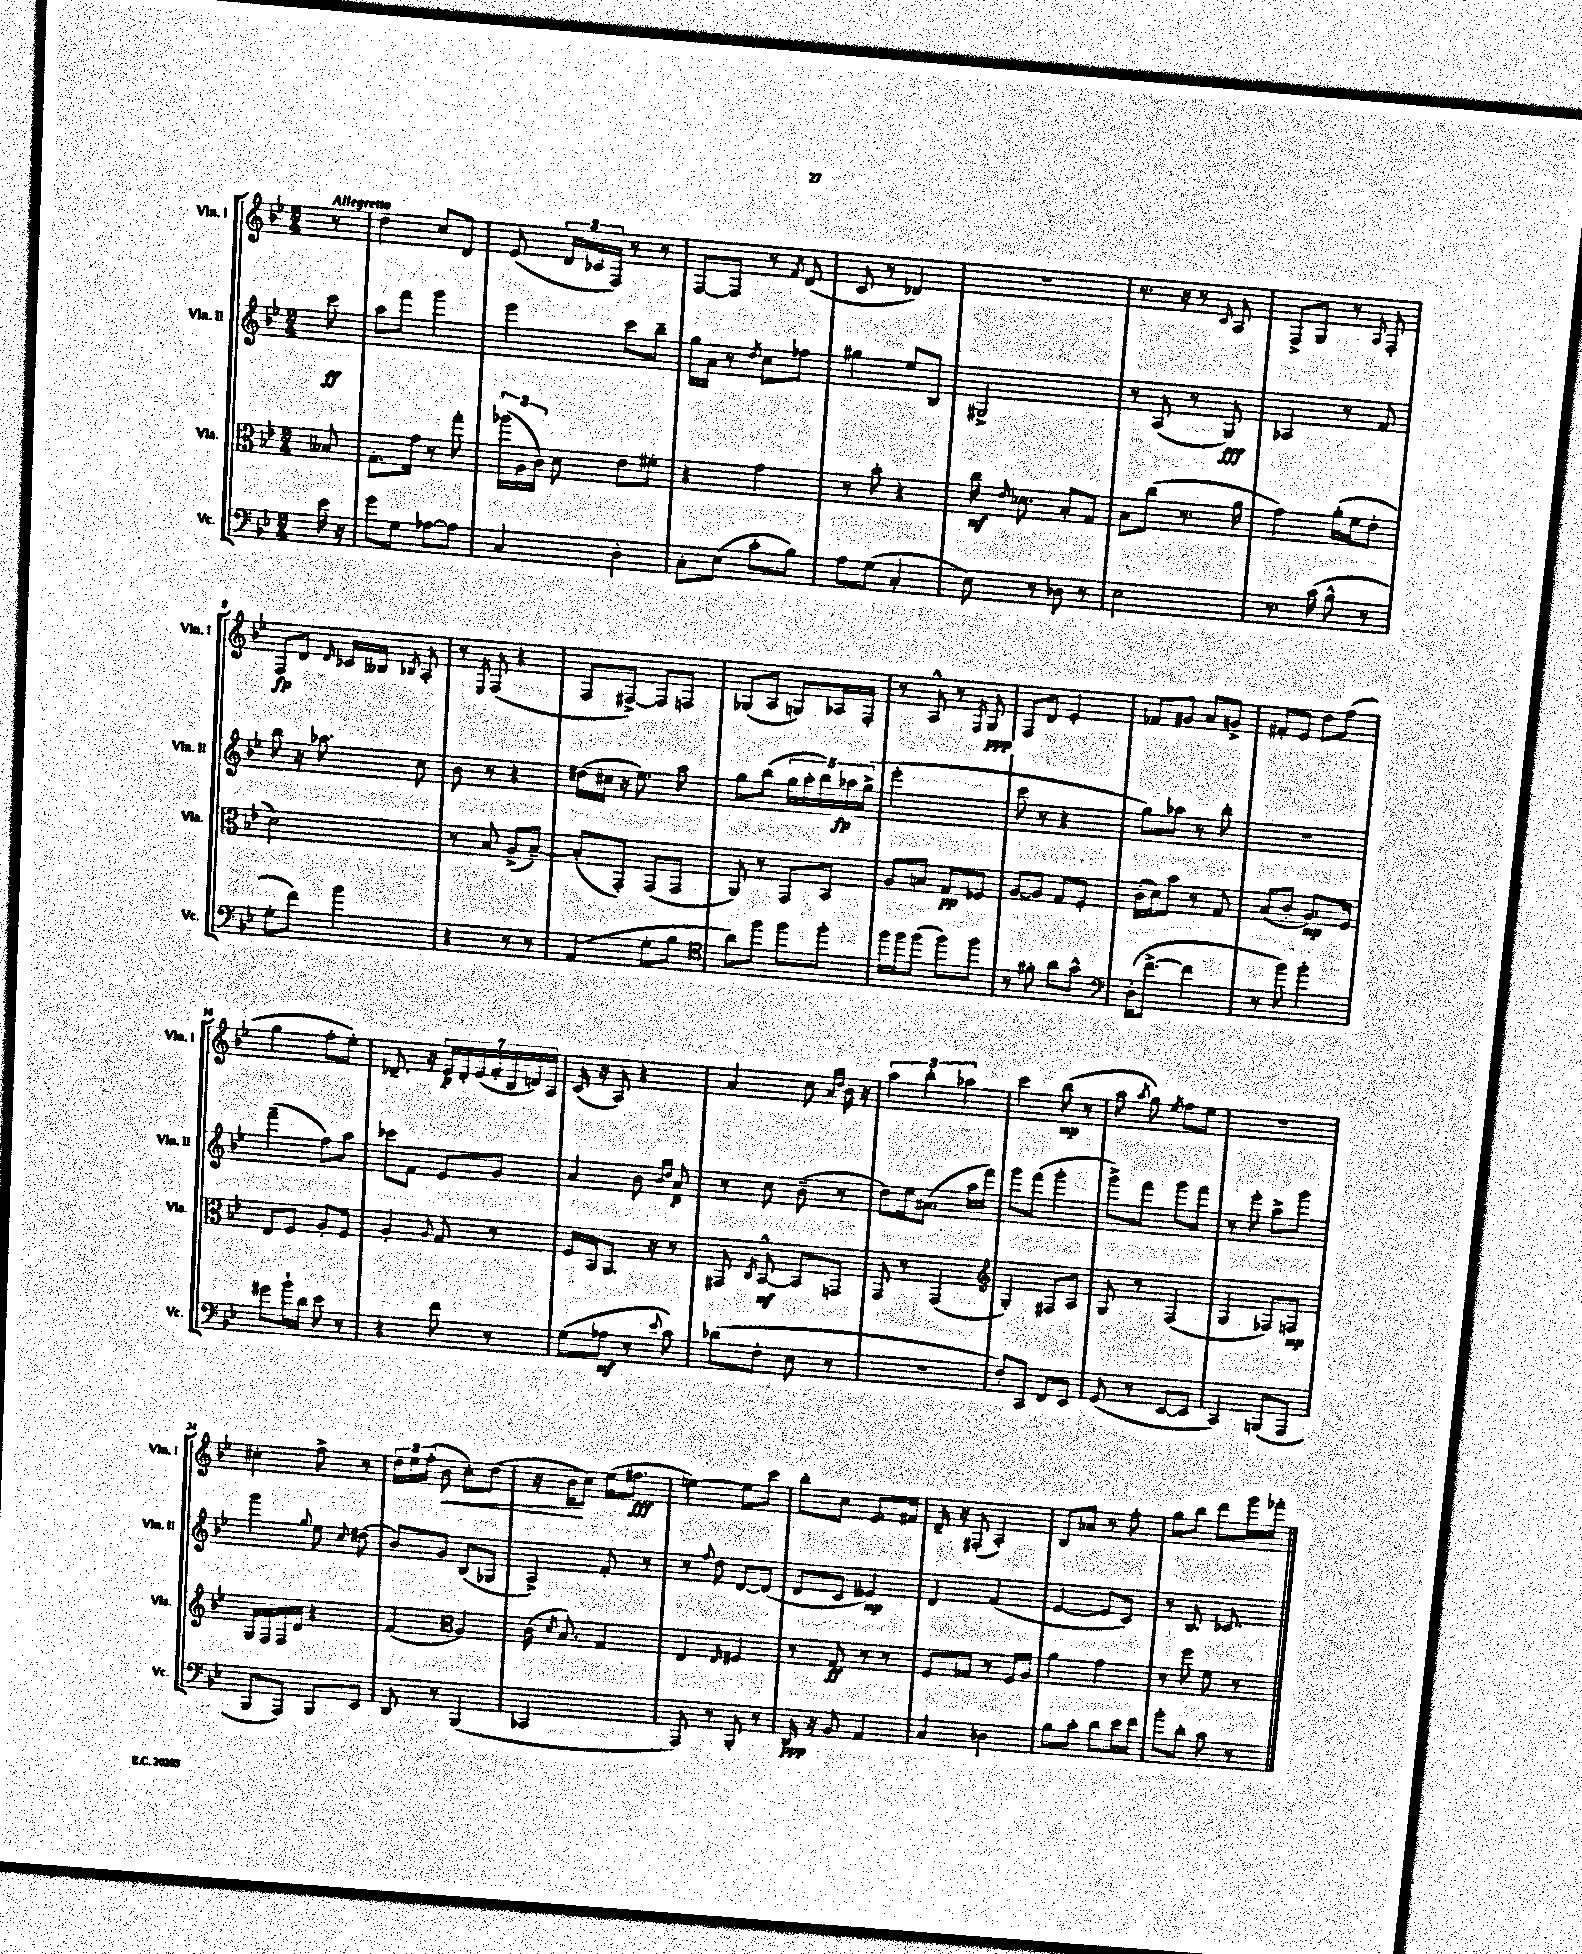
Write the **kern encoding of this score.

**kern	**kern	**kern	**kern
*staff4	*staff3	*staff2	*staff1
*clefF4	*clefC3	*clefG2	*clefG2
*k[b-e-]	*k[b-e-]	*k[b-e-]	*k[b-e-]
*M2/4	*M2/4	*M2/4	*M2/4
16e-	8B--	8ccc	8r
16r	.	.	.
=	=	=	=
8g	8.G'	8aa	4dd
8G	.	8fff	.
.	16g	.	.
[8A-	8r	4ggg	8cc
8A-]	8gg'	.	8d
=	=	=	=
4C	(24aa-	4eee-	(8e-
.	24A	.	.
.	24c)	.	.
.	8d	.	24d
.	.	.	24c-
.	.	.	24F)
4D'	8e-	8ccc	8r
.	8f#'	8bb-~	8r
=	=	=	=
8C'	4r	16gg	[8F
.	.	16a	.
(8E-	.	8r	8F]
.	.	8qdd	.
8c'	4g	8cc	8r
.	.	.	8qf
8B-)	.	8ff-	(8d
=	=	=	=
8A	8r	4gg#	8c
(8G	8b-'	.	8r
4C'	4r	8ee-	4d-)
.	.	8B-	.
=	=	=	=
8E-)	16cc	2G#^	2r
.	16qqe-	.	.
.	8.d-	.	.
8r	.	.	.
8D-	8B-'	.	.
8r	8G	.	.
=	=	=	=
2E-	8B-	8r	8.r
.	(8cc	(8A	.
.	.	.	16r
.	8.r	8r	8r
.	.	.	8qqc
.	.	8G)	8A
.	16a	.	.
=	=	=	=
8.r	4g)	4A-	8F^
.	.	.	8G
(16c	.	.	.
8B-^^	(16a'	8r	8r
.	16f	.	.
.	.	.	8qqA
8r	8e-'	8f	8F'
=	=	=	=
8G'	2d)	8bb-	8F
8f)	.	16r	8d
.	.	8.aa-	.
.	.	.	16qqd
4b-	.	.	16c-
.	.	.	16B--
.	.	.	8qB-
.	.	8cc	8A'
=	=	=	=
4r	8r	8b-	8r
.	.	.	8qE-
.	8B-	8r	(8F
8r	(8A^	4r	4r
8r	[8B-~)	.	.
=	=	=	=
(4AA	(8B-']	(16dd#	8F
.	.	16cc#	.
.	8GG')	16r	[8F#^)
.	.	8.ee-)	.
8G'	(8GG	.	8F#]
8B-	8GG	8aa	8F
=	=	=	=
*clefC4	*	*	*
8a)	8AA)	8gg	(8G-
8ff	8r	(8bb-	8A
8ff	8GG	20gg	8G)
.	.	20aa'	.
.	.	20bb-)	.
8ff'	8BB-	.	16A-
.	.	20aa-	.
.	.	.	16F'
.	.	(20gg^	.
=	=	=	=
16ff	8A	2eee-'	8r
16ff	.	.	.
(8ff	8B	.	8A^^
8ff)	8G	.	8r
.	.	.	8qF
8ff	8F-	.	8G
=	=	=	=
8r	[8A	8ccc	8F
8f#'	8A]	8r	8d
8a	8G	4r	4e-'
8g^^	8F'	.	.
=	=	=	=
*clefF4	*	*	*
(16D'	(16c'	8gg)	8f-
[8.f^	16d)	.	.
.	8b-	8aa-	8g#
4f]	8r	8r	8a
.	8G	8bb-'	8g^
=	=	=	=
8r	(8B-	2r	8f#'
8b-)	8c'	.	8e-
4b-'	8.A)	.	8dd
.	.	.	(8ff
.	16F	.	.
=	=	=	=
8g#	8E-	(4fff~	4gg
16b-`	8F	.	.
16d	.	.	.
8e-	8A'	8ff)	8ff'
8r	8F	8aa	8ee-')
=	=	=	=
4r	4A'	8ccc-	8.d-~
.	.	8f	.
.	.	.	16r
.	8qqA	.	.
8f	8G	8e-	28e-
.	.	.	28d-'
.	.	.	(28e-
.	.	.	28f'
8r	8r	8g	.
.	.	.	28B-
.	.	.	28d)
.	.	.	28A
=	=	=	=
(8G	16F	4a	(16c
.	16BB-	.	16r
8A-	8.AA	.	8A)
8r	.	8b-	4r
.	16r	.	.
.	.	16qqb-	.
8qqe-	.	16qqdd	.
8c)	8r	8a	.
=	=	=	=
(8d-	8GG#	8r	4a
.	8qC	.	.
8F'	[8BB-^^	8cc	.
8E-	8BB-]	(8b-~	8cc
.	.	.	16qqa
.	.	.	16qqdd
8r	8GG	8r	16b-
.	.	.	16r
=	=	=	=
2r	8GG	8dd)	6aa
.	8r	16ee-	.
.	.	.	6bb-'
.	.	(8.a#	.
.	(4GG	.	.
.	.	.	6aa-
.	.	16aa	.
.	.	16fff)	.
=	=	=	=
*	*clefG2	*	*
8F')	4G')	8ggg	4ccc
8CC	.	(8fff	.
8FF	8F#	4ggg'	(8bb-
8EE-	8A	.	8r
=	=	=	=
(8GG	8G	8ggg^)	8aa
.	.	.	8qaa
8r	8r	8fff	8gg)
.	.	.	8qee-
[8EE-	(4F	8ggg	8ff
8EE-]	.	8fff	8ee-
=	=	=	=
4CC)	4G	8r	2r
.	.	8eee-'	.
(8BBB	8F-)	8aa^	.
8AAA	8F	8ggg	.
=	=	=	=
8BBB-	16G	4ggg	4cc#'
.	16F	.	.
8AAA)	16F	.	.
.	16d	.	.
.	.	8qqgg	.
8BBB-	4r	8ee-	8ff^
.	.	8qqcc	.
8EE-	.	(8dd#	8r
=	=	=	=
8DD	(4f	8b-)	24dd
.	.	.	24ee-
.	.	.	(24ff'
8r	.	8g	8b-
*	*clefC3	*	*
(4BBB-	4A)	(8B-	8cc')
.	.	8G-	(8dd
=	=	=	=
2CC-	(16c	4A^)	16r
.	8qd	.	.
.	8.B-)	.	16b-
.	.	.	8cc)
.	4G	8f'	(16ee-
.	.	.	8.ff#
.	.	8r	.
=	=	=	=
8AAA)	4E-	8r	[4ee)
.	.	8qqff	.
8r	.	8dd	.
.	16qqE-	.	.
8BBB-'	4F#	[8d	8ee]
8r	.	(8d]	8ccc
=	=	=	=
16DD	8r	8d	8bb-'
16r	.	.	.
8BB-	8G	8c	8cc
4AA	8r	4e--)	8.e-
.	8r	.	.
.	.	.	16f#
=	=	=	=
4C	8F	4d	16d~
.	.	.	16r
.	8G-	.	(8F#'
4D-	8r	(4f	4A')
.	16F	.	.
.	16A	.	.
=	=	=	=
8B-	4a	[4e-	8B-
8c'	.	.	8a-
8d	4g	8e-]	8r
16e-	.	8c)	8ff'
16f	.	.	.
=	=	=	=
8b-'	8r	8r	8gg
8d'	8ff	8.B-	8bb-
8c	8f	.	8ddd
.	.	8.c-	.
8r	8r	.	16ggg
.	.	.	16fff-'
==	==	==	==
*-	*-	*-	*-
